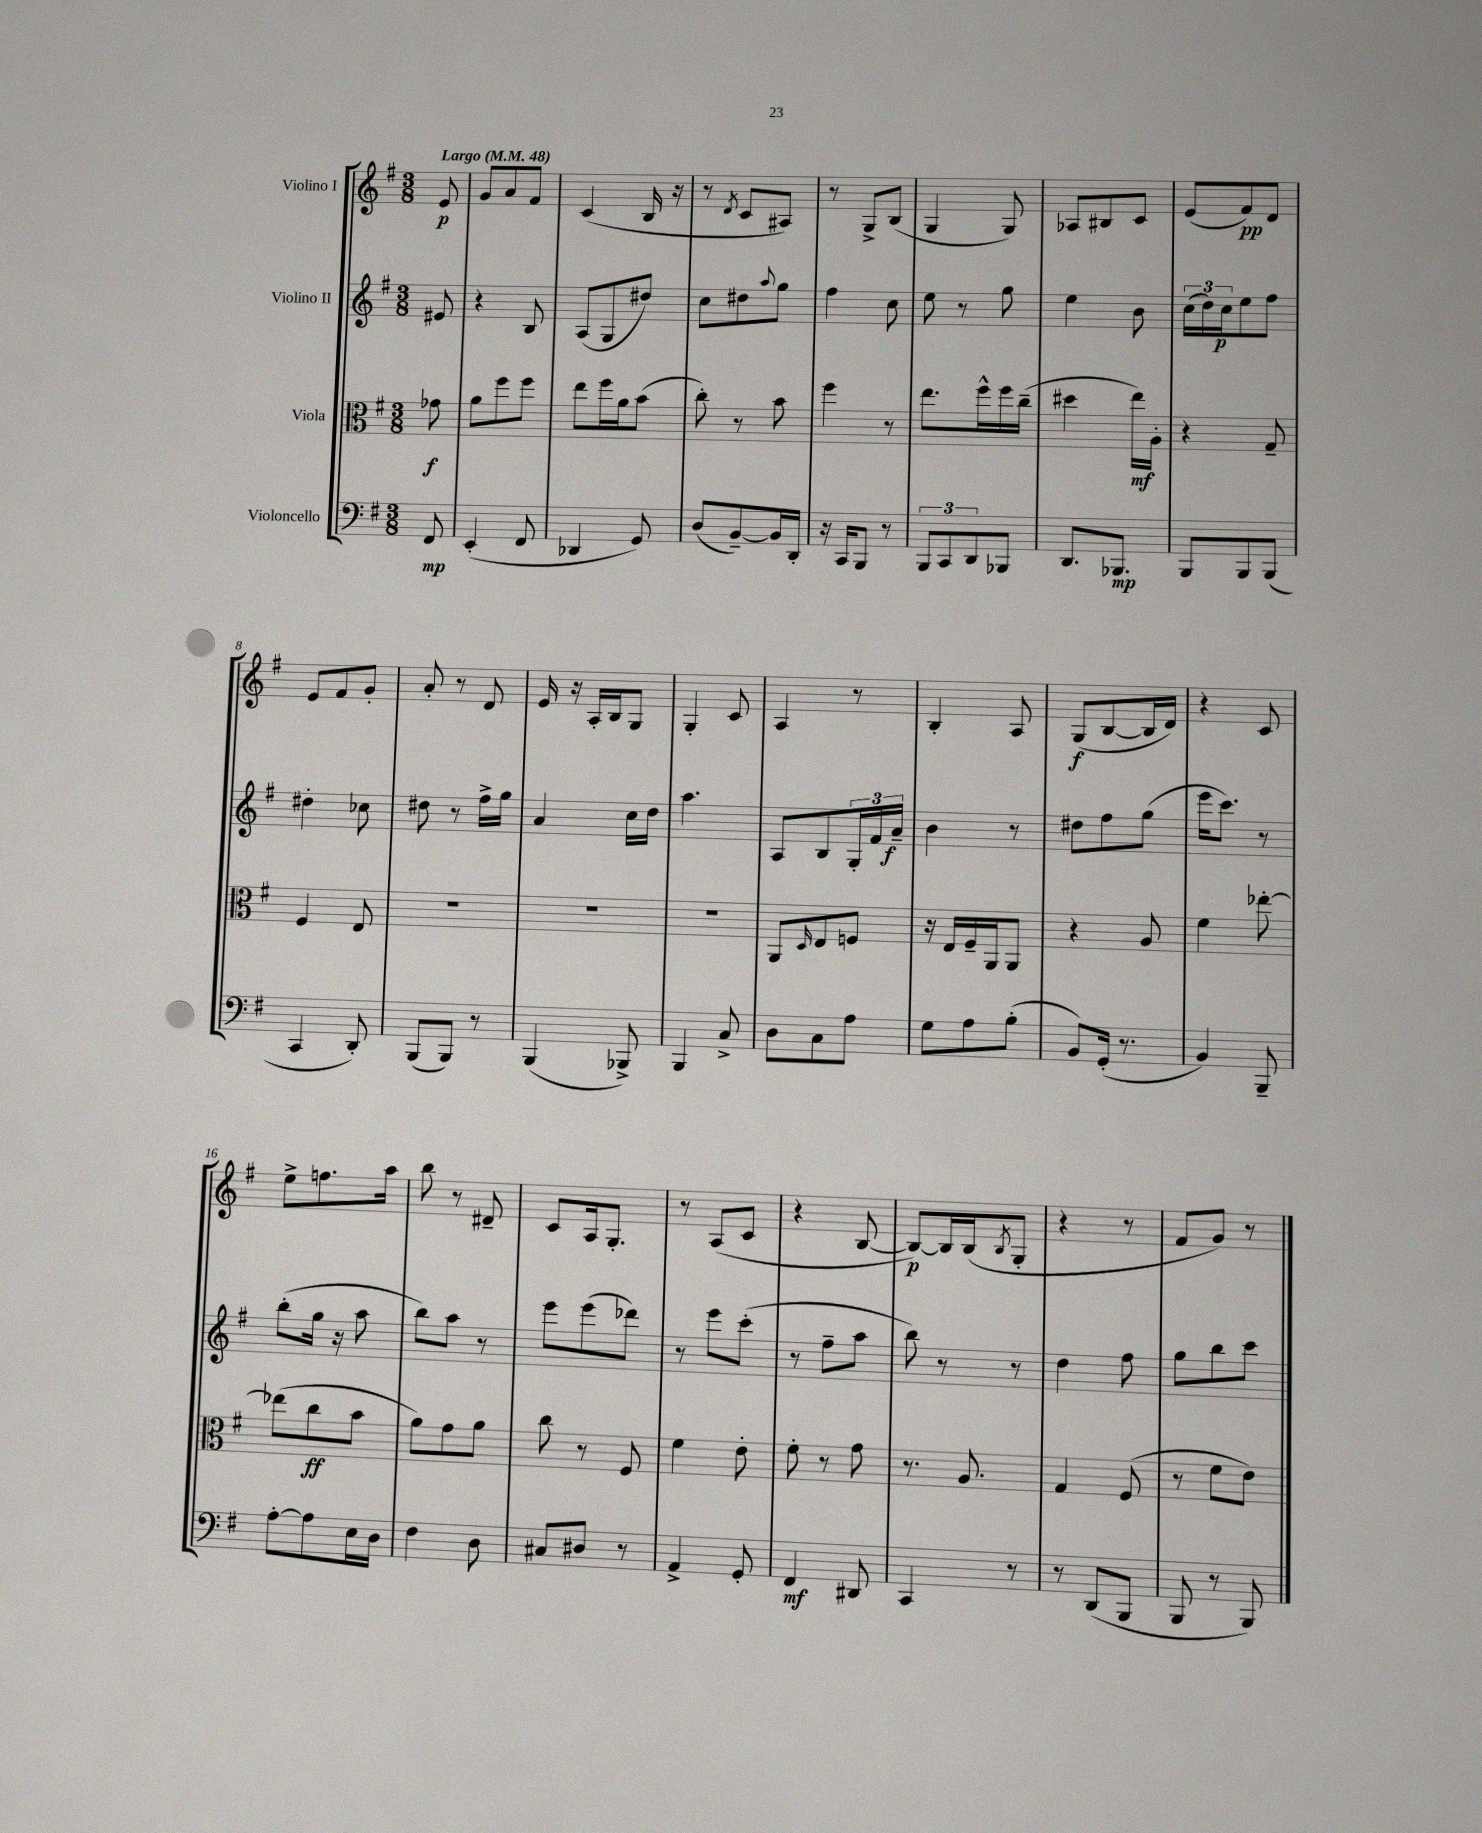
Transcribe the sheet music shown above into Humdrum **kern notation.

**kern	**kern	**kern	**kern
*staff4	*staff3	*staff2	*staff1
*clefF4	*clefC3	*clefG2	*clefG2
*k[f#]	*k[f#]	*k[f#]	*k[f#]
*M3/8	*M3/8	*M3/8	*M3/8
*MM48	*MM48	*MM48	*MM48
8FF#/	8g-\	8e#/	8e/
=	=	=	=
(4EE'/	8a\L	4r	8g/L
.	8ff#\	.	8a/
8FF#/	8ff#\J	8B/	8f#/J
=	=	=	=
4DD-/	8ee\L	(8A/L	(4c/
.	16ff#\L	8G/	.
.	16a\J	.	.
8GG/)	(8b\J	8dd#/J)	16B/
.	.	.	16r
=	=	=	=
(8D/L	8cc'\)	8cc\L	8r
.	.	.	8qd/
[8BB~/)	8r	8dd#\	8c/L
.	.	8qqaa/	.
16BB/]L	8b\	8gg\J	8A#/J)
16DD'/JJ	.	.	.
=	=	=	=
16r	4ff#\	4ff#\	8r
16CC/LK	.	.	.
8BBB/J	.	.	8G^/L
8r	8r	8cc\	(8B/J
=	=	=	=
12BBB/L	8.ee\L	8ee\	4G/
12CC/	.	.	.
.	.	8r	.
12DD/	.	.	.
.	16ff#^^\L	.	.
8BBB-/J	16ff#\	8gg\	8G/)
.	(16cc~\JJ	.	.
=	=	=	=
8.DD/L	4dd#\	4ee\	8A-/L
.	.	.	8B#/
8.BBB-/J	.	.	.
.	16ee\LL)	8b\	8c/J
.	16A'\JJ	.	.
=	=	=	=
8BBB/L	4r	(24cc\LL	(8e/L
.	.	24dd\)	.
.	.	24cc\J	.
8BBB/	.	8ee\	8f#/)
(8BBB/J	8G~/	8ff#\J	8d/J
=	=	=	=
4CC/	4F#/	4dd#'\	8e/L
.	.	.	8f#/
8DD'/)	8E/	8cc-\	8g'/J
=	=	=	=
(8BBB/L	4.r	8dd#\	8a'/
8BBB/J)	.	8r	8r
8r	.	16ff#^\LL	8d/
.	.	16gg\JJ	.
=	=	=	=
(4BBB/	4.r	4a/	16e/
.	.	.	16r
.	.	.	16A'/LL
.	.	.	16B/J
8BBB-^/)	.	16cc\LL	8G/J
.	.	16dd\JJ	.
=	=	=	=
4BBB/	4.r	4.aa\	4G'/
8C^/	.	.	8c/
=	=	=	=
8D\L	8AA/L	8A/L	4A/
.	16qqD/	.	.
8C\	8E/	8B/	.
8A\J	8F/J	24G'/L	8r
.	.	24f#/	.
.	.	24a~/JJ	.
=	=	=	=
8G\L	16r	4b\	4B'/
.	16E/LL	.	.
8A\	16F#~/	.	.
.	16AA/J	.	.
(8B'\J	8AA/J	8r	8A/
=	=	=	=
8BB/L)	4r	8dd#\L	(8G/L
(16GG'/Jk	.	8ff#\	[8B/
8.r	.	.	.
.	8A/	(8gg\J	16B/]L
.	.	.	16d/JJ)
=	=	=	=
4BB/)	4f#\	16eee\LK	4r
.	.	8.ccc\J)	.
8BBB~/	[8ee-'\	8r	8c/
=	=	=	=
[8A'\L	(8ee-\]L	(8bb'\L	8ee^\L
8A\]	8cc\	16gg\Jk	8.ff\
.	.	16r	.
16E\L	8b\J	8aa\	.
16D\JJ	.	.	16aa\Jk
=	=	=	=
4F#\	8a\L)	8bb\L)	8bb\
.	8g\	8aa\J	8r
8D\	8a\J	8r	8d#~/
=	=	=	=
8C#/L	8cc\	8eee\L	8c/L
8D#/J	8r	(8eee\	16A/k
.	.	.	8.G'/J
8r	8F#/	8ddd-\J)	.
=	=	=	=
4AA^/	4f#\	8r	8r
.	.	8eee\L	(8A/L
8GG'/	8e'\	(8ccc'\J	8c/J
=	=	=	=
4FF#/	8f#'\	8r	4r
.	8r	8ff#~\L	.
8DD#/	8g\	8aa\J	[8B/
=	=	=	=
4CC/	8.r	8bb\)	8B/_L)
.	.	8r	16B/]L
.	8.A/	.	(16B/J
.	.	.	8qB/
8r	.	8r	8G'/J
=	=	=	=
8r	4G/	4dd\	4r
(8DD/L	.	.	.
8BBB/J	(8F#/	8ff#\	8r
=	=	=	=
8BBB/	8r	8gg\L	8f#/L
8r	8f#\L	8bb\	8g/J)
8BBB/)	8e\J)	8ccc\J	8r
==	==	==	==
*-	*-	*-	*-
